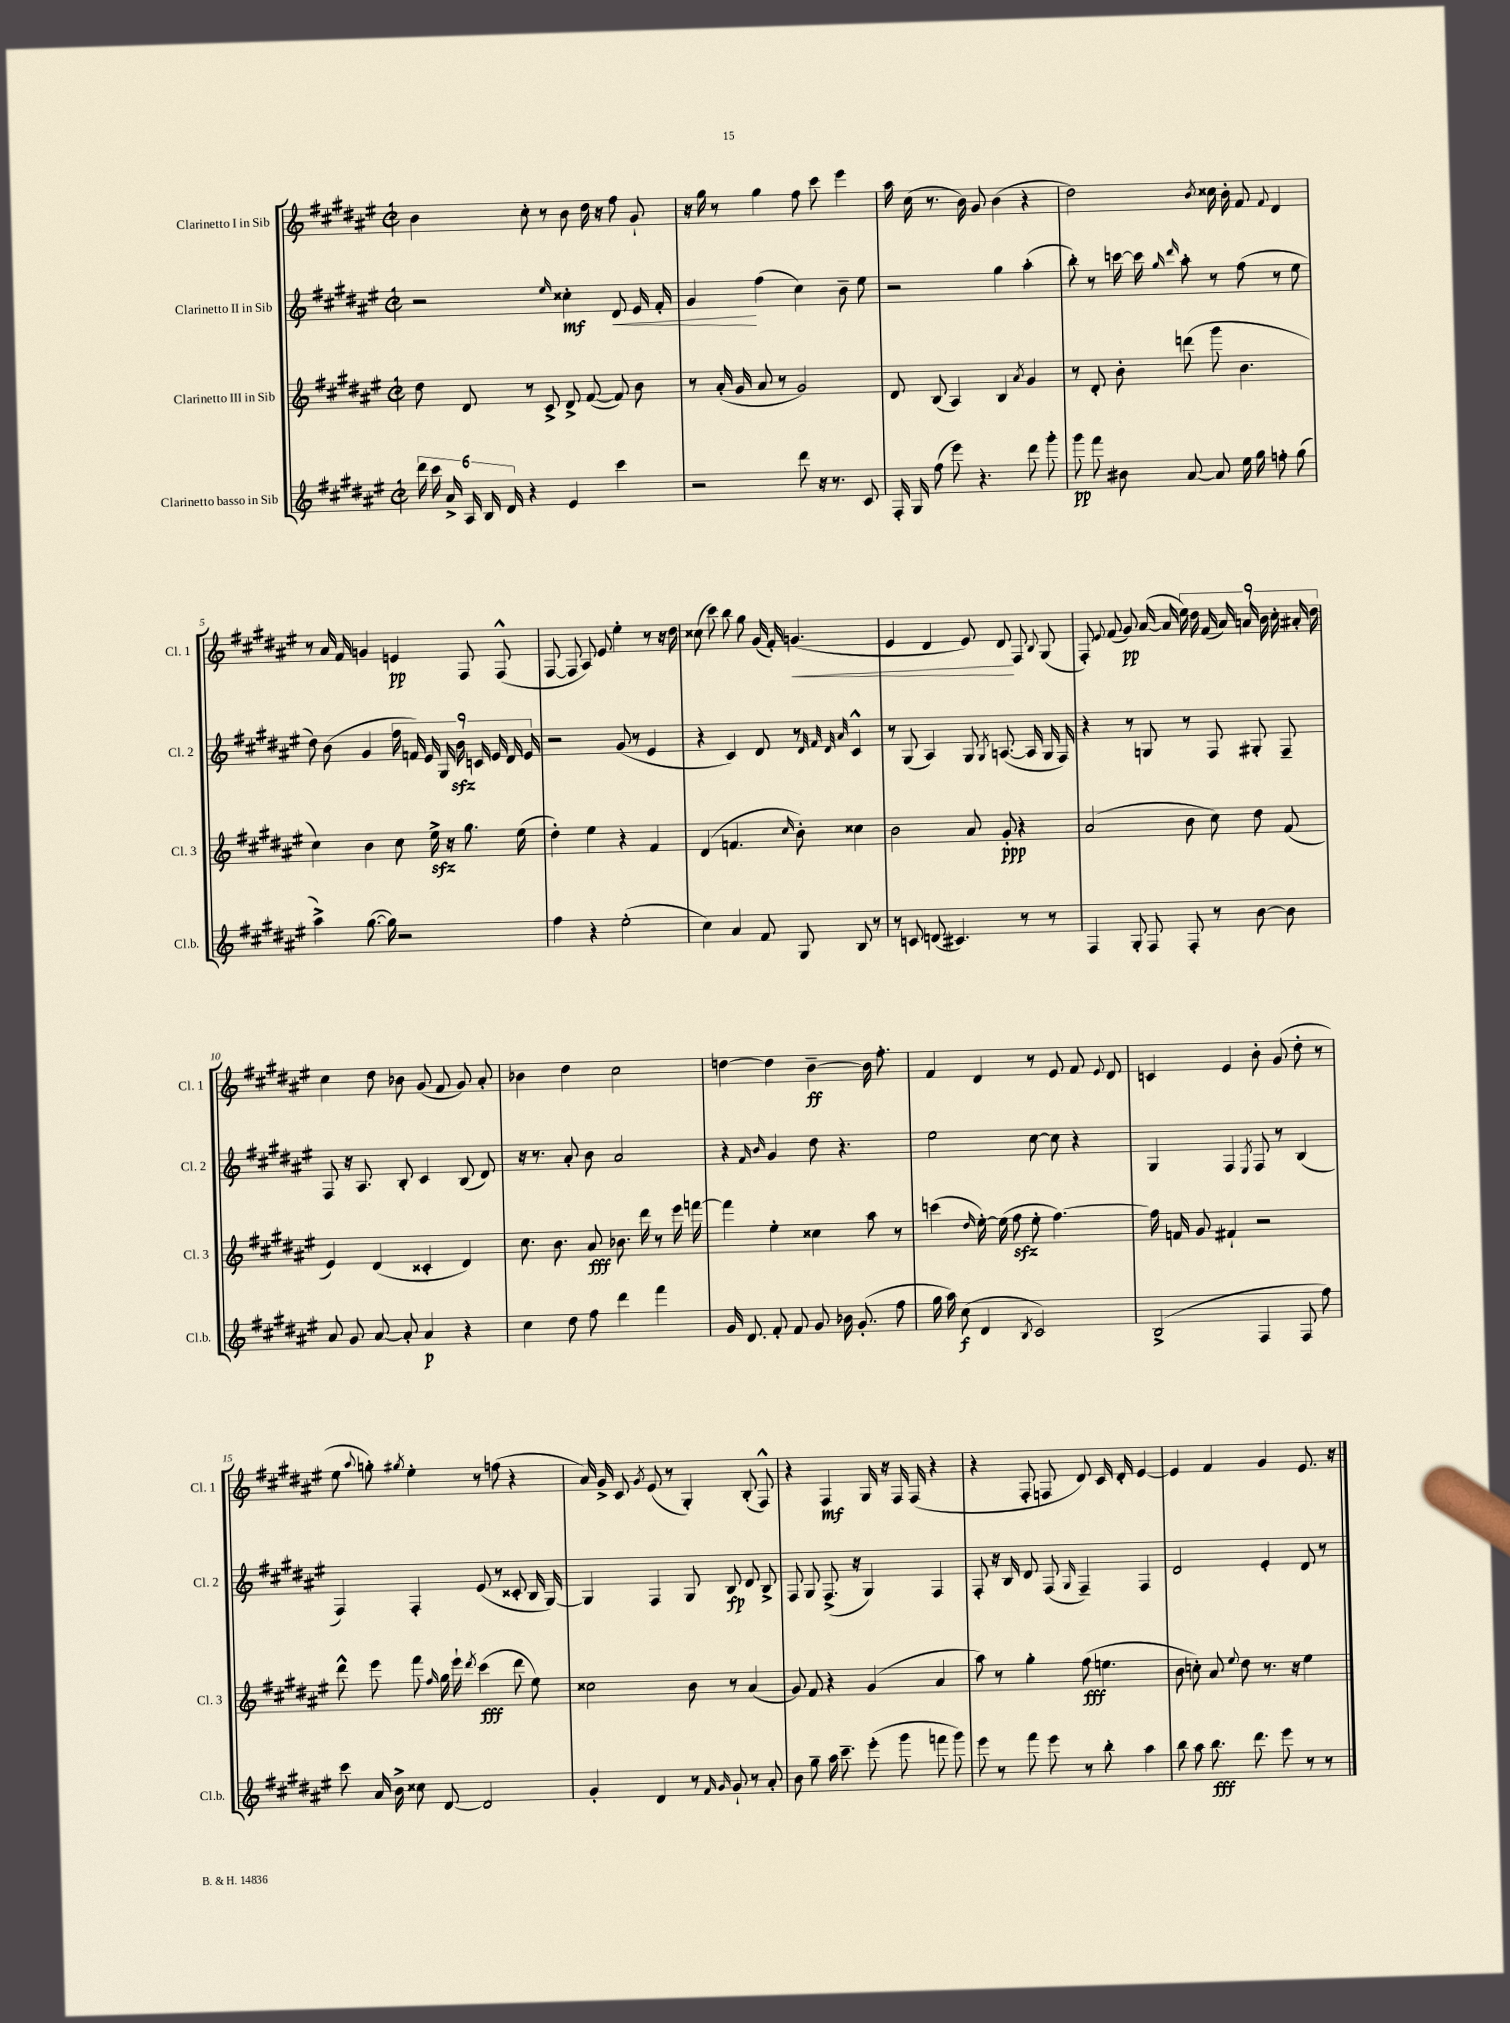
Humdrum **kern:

**kern	**kern	**kern	**kern
*staff4	*staff3	*staff2	*staff1
*clefG2	*clefG2	*clefG2	*clefG2
*k[f#c#g#d#a#e#]	*k[f#c#g#d#a#e#]	*k[f#c#g#d#a#e#]	*k[f#c#g#d#a#e#]
*M2/2	*M2/2	*M2/2	*M2/2
*met(c|)	*met(c|)	*met(c|)	*met(c|)
24ddd#\	8dd#\	2r	4b\
24ccc#\	.	.	.
24a#^/	.	.	.
24A#/	8d#/	.	.
24B/	.	.	.
24d#/	.	.	.
4r	8r	.	8cc#'\
.	8c#^/	.	8r
.	.	16qqee#/	.
4e#/	8d#^/	4cc##'\	8b\
.	([8f#/	.	16dd#\
.	.	.	16r
4ccc#\	8f#/])	8d#/	8ff#\
.	8b\	16e#/	8g#`/
.	.	16f#'/	.
=	=	=	=
2r	8r	4g#/	16r
.	.	.	16gg#\
.	(16a#'/	.	8r
.	16g#/	.	.
.	8a#/	(4ff#\	4gg#\
.	8r	.	.
8ddd#\	2g#/)	4cc#\)	8ff#\
16r	.	.	8ccc#\
8.r	.	.	.
.	.	8b~\	4eee#\
8c#/	.	8ee#\	.
=	=	=	=
16F#'/	8d#/	2r	16aa#\
16G#/	.	.	(16cc#\
(8ff#\	(8B/	.	8.r
8eee#\)	4A#/)	.	.
.	.	.	16b\)
4.r	.	.	8g#/
.	4B/	4gg#\	(4b\
.	8qa#/	.	.
8ddd#\	4g#/	(4aa#'\	4r
8ggg#'\	.	.	.
=	=	=	=
8ggg#\	8r	8bb'\)	2dd#\)
8fff#\	8d#'/	8r	.
8b#\	8b'\	[16ccc\	.
.	.	16ccc\]	.
.	.	16qqgg#/	.
.	.	16qqddd#/	.
[8a#/	(8ddd\	8aa#'\	.
.	.	.	8qb/
8a#/]	8ggg#\	8r	16cc##\
.	.	.	16b'\
16ee#\	4.b\	(8ff#\	8f#/
16gg#\	.	.	.
.	.	.	8qqf#/
8ff'\	.	8r	4d#/
(8gg#\	.	8ee#\	.
=	=	=	=
4aa#^\)	4cc#\)	8dd#\)	8r
.	.	(8b\	16a#/
.	.	.	16f#/
([8.gg#\	4b\	4g#/	4g/
16gg#\])	.	.	.
2r	8cc#\	18ff#\	4e/
.	.	18f/)	.
.	.	18e#/	.
.	16ee#^\	.	.
.	.	18G#/	.
.	16r	.	.
.	.	18b\	.
.	8.gg#\	.	8F#/
.	.	18c/	.
.	.	18e#/	.
.	.	.	(8F#^^/
.	.	18d#/	.
.	(16ee#\	.	.
.	.	18e#/	.
=	=	=	=
4ff#\	4dd#'\)	2r	[8F#/
.	.	.	8F#/]
4r	4ee#\	.	8A#/)
.	.	.	8e#/
(2ee#'\	4r	(8g#/	4ee#'\
.	.	8r	.
.	4f#/	4e#/	8r
.	.	.	16r
.	.	.	16dd#\
=	=	=	=
4cc#\)	(4d#/	4r	(8cc##\
.	.	.	8ccc#\)
4a#/	4.f/	4c#/)	8bb\
.	.	.	8gg#\
8f#/	.	8d#/	(16g#/
.	.	.	16f#'/)
.	16qqcc#/	.	.
8G#/	8b'\)	8r	(4.g/
.	.	32qqd#/	.
.	.	32qqf#/	.
.	.	32qqd#/	.
.	.	32qqa#/	.
8B/	4cc##\	4c#^^/	.
8r	.	.	.
=	=	=	=
8r	2b\	8r	4e#/
8c/	.	(8G#/	.
(8d/	.	4A#/)	4d#/
4.c#/)	.	.	.
.	8a#/	8G#/	8e#/)
.	.	8qG#/	.
.	8g#'/	([8.A/	8d#/
8r	4r	.	8F#/
.	.	16A/]	.
.	.	.	8qqB/
8r	.	16G#/	(8G#/
.	.	16F#/)	.
=	=	=	=
4F#/	(2a#/	4r	8F#'/)
.	.	.	8qqe#/
.	.	.	(8f#/
8G#'/	.	8r	8g#/)
8F#/	.	8G/	([16a#/
.	.	.	16a#/]
8F#'/	8b\	8r	18ee#\)
.	.	.	18dd#\
.	.	.	(18f#/
8r	8cc#\)	8F#/	.
.	.	.	18a#/)
.	.	.	18a/
[8b\	8dd#\	8G#'/	.
.	.	.	18b\
.	.	.	18cc#'\
8b\]	(8f#/	8F#~/	.
.	.	.	18a#'/
.	.	.	18dd#\
=	=	=	=
8a#/	4e#/)	8F#/	4cc#\
8g#/	.	16r	.
.	.	8.A#/	.
[8a#/	(4d#/	.	8dd#\
8a#'/]	.	8B'/	8b-\
4a#/	4c##'/	4c#/	(8g#/
.	.	.	8f#/
4r	4d#/)	(8B/	8g#/)
.	.	8d#/)	8a#'/
=	=	=	=
4cc#\	8.cc#\	16r	4b-\
.	.	8.r	.
.	8.b\	.	.
8dd#\	.	8a#'/	4dd#\
8ff#\	8a#/	8b\	.
4ddd#\	8.b-\	2a#/	2cc#\
.	16ddd#\	.	.
4fff#\	8r	.	.
.	16eee#\	.	.
.	[16fff\	.	.
=	=	=	=
16g#/	4fff\]	4r	[4dd\
8.d#/	.	.	.
.	.	16qqf#/	.
.	.	16qqb/	.
8f#'/	4ee#'\	4g#/	4dd\]
8f#/	.	.	.
8g#/	4cc##\	8dd#\	[4b~\
16b-\	.	4.r	.
(8.g#'/	.	.	.
.	8aa#\	.	16b\]
.	.	.	8.ff#'\
8ff#\	8r	.	.
=	=	=	=
16gg#\	(4ccc\	2ee#\	4f#/
16aa#\)	.	.	.
(8cc#\	.	.	.
.	16qqdd#/	.	.
4d#/	[16ee#'\)	.	4d#/
.	(16ee#\]	.	.
.	8ff#\	.	.
8qB/	.	.	.
2c#/)	8ee#'\	[8cc#\	8r
.	[4.ff#\)	8cc#\]	8e#/
.	.	4r	8f#/
.	.	.	8qqe#/
.	.	.	8d#/
=	=	=	=
(2B^/	16ff#\]	4G#/	4c/
.	16f/	.	.
.	8g#/	.	.
.	4f#`/	4F#/	4e#/
.	.	8qE#/	.
4F#/	2r	8F#/	8b'\
.	.	8r	(8g#/
8F#/	.	(4B/	8dd#'\
8ff#\)	.	.	8r
=	=	=	=
8ccc#\	8ddd#^^\	4F#/)	8ee#\
.	.	.	8qqaa#/
16a#/	8eee#\	.	8gg'\)
16b^\	.	.	.
.	.	.	8qgg#/
8cc##\	8fff#\	4F#'/	4ee#'\
.	16qqff#/	.	.
[8d#/	16gg#\	.	.
.	16eee#`\	.	.
.	8qddd#/	.	.
2d#/]	(4ccc#\	(8e#/	8r
.	.	8r	(8ff\
.	8ddd#\	8c##'/	4r
.	8ee#\)	16B/	.
.	.	[16G#/)	.
=	=	=	=
4g#'/	2cc##\	4G#/]	16a#/)
.	.	.	16g#^/
.	.	.	8c#/
.	.	.	8qg#/
4d#/	.	4F#/	(8e#/
.	.	.	8r
8r	8b\	8G#/	4G#'/)
16qqf#/	.	.	.
16qqg#/	.	.	.
8g#`/	8r	8B/	.
8r	(4a#/	8d#/	(8B'/
8a#'/	.	8B^/	8F#^^/)
=	=	=	=
8b\	8g#/)	8F#/	4r
8gg#~\	8f#/	8G#/	.
16aa#\	4r	(8.F#^/	4F#/
8.ccc#~\	.	.	.
.	.	16r	.
(8eee#'\	(4g#/	4G#/)	16G#/
.	.	.	16r
8ggg#\	.	.	16F#/
.	.	.	(16F#/
8fff\	4a#/	4F#/	4r
8ggg#\)	.	.	.
=	=	=	=
8eee#\	8aa#\)	8F#'/	4r
8r	8r	16r	.
.	.	16B/	.
8fff#\	4gg#'\	8d#/	8F#'/
8eee#\	.	(8F#/	8F/
.	.	16qqG#/	.
8r	(8ff#\	4F#~/)	8d#/)
8bb'\	4.ee\	.	16c#/
.	.	.	16d#'/
4aa#\	.	4F#/	[4e#/
=	=	=	=
8bb\	8b\	2d#/	4e#/]
8aa#\	8cc'\)	.	.
8.bb\	8a#/	.	4f#/
.	8qqee#/	.	.
.	8dd#\	.	.
8.ddd#\	.	.	.
.	8.r	4e#'/	4g#/
8eee#\	.	.	.
.	16r	.	.
8r	4ee#\	8d#/	8.e#/
8r	.	8r	.
.	.	.	16r
==	==	==	==
*-	*-	*-	*-
